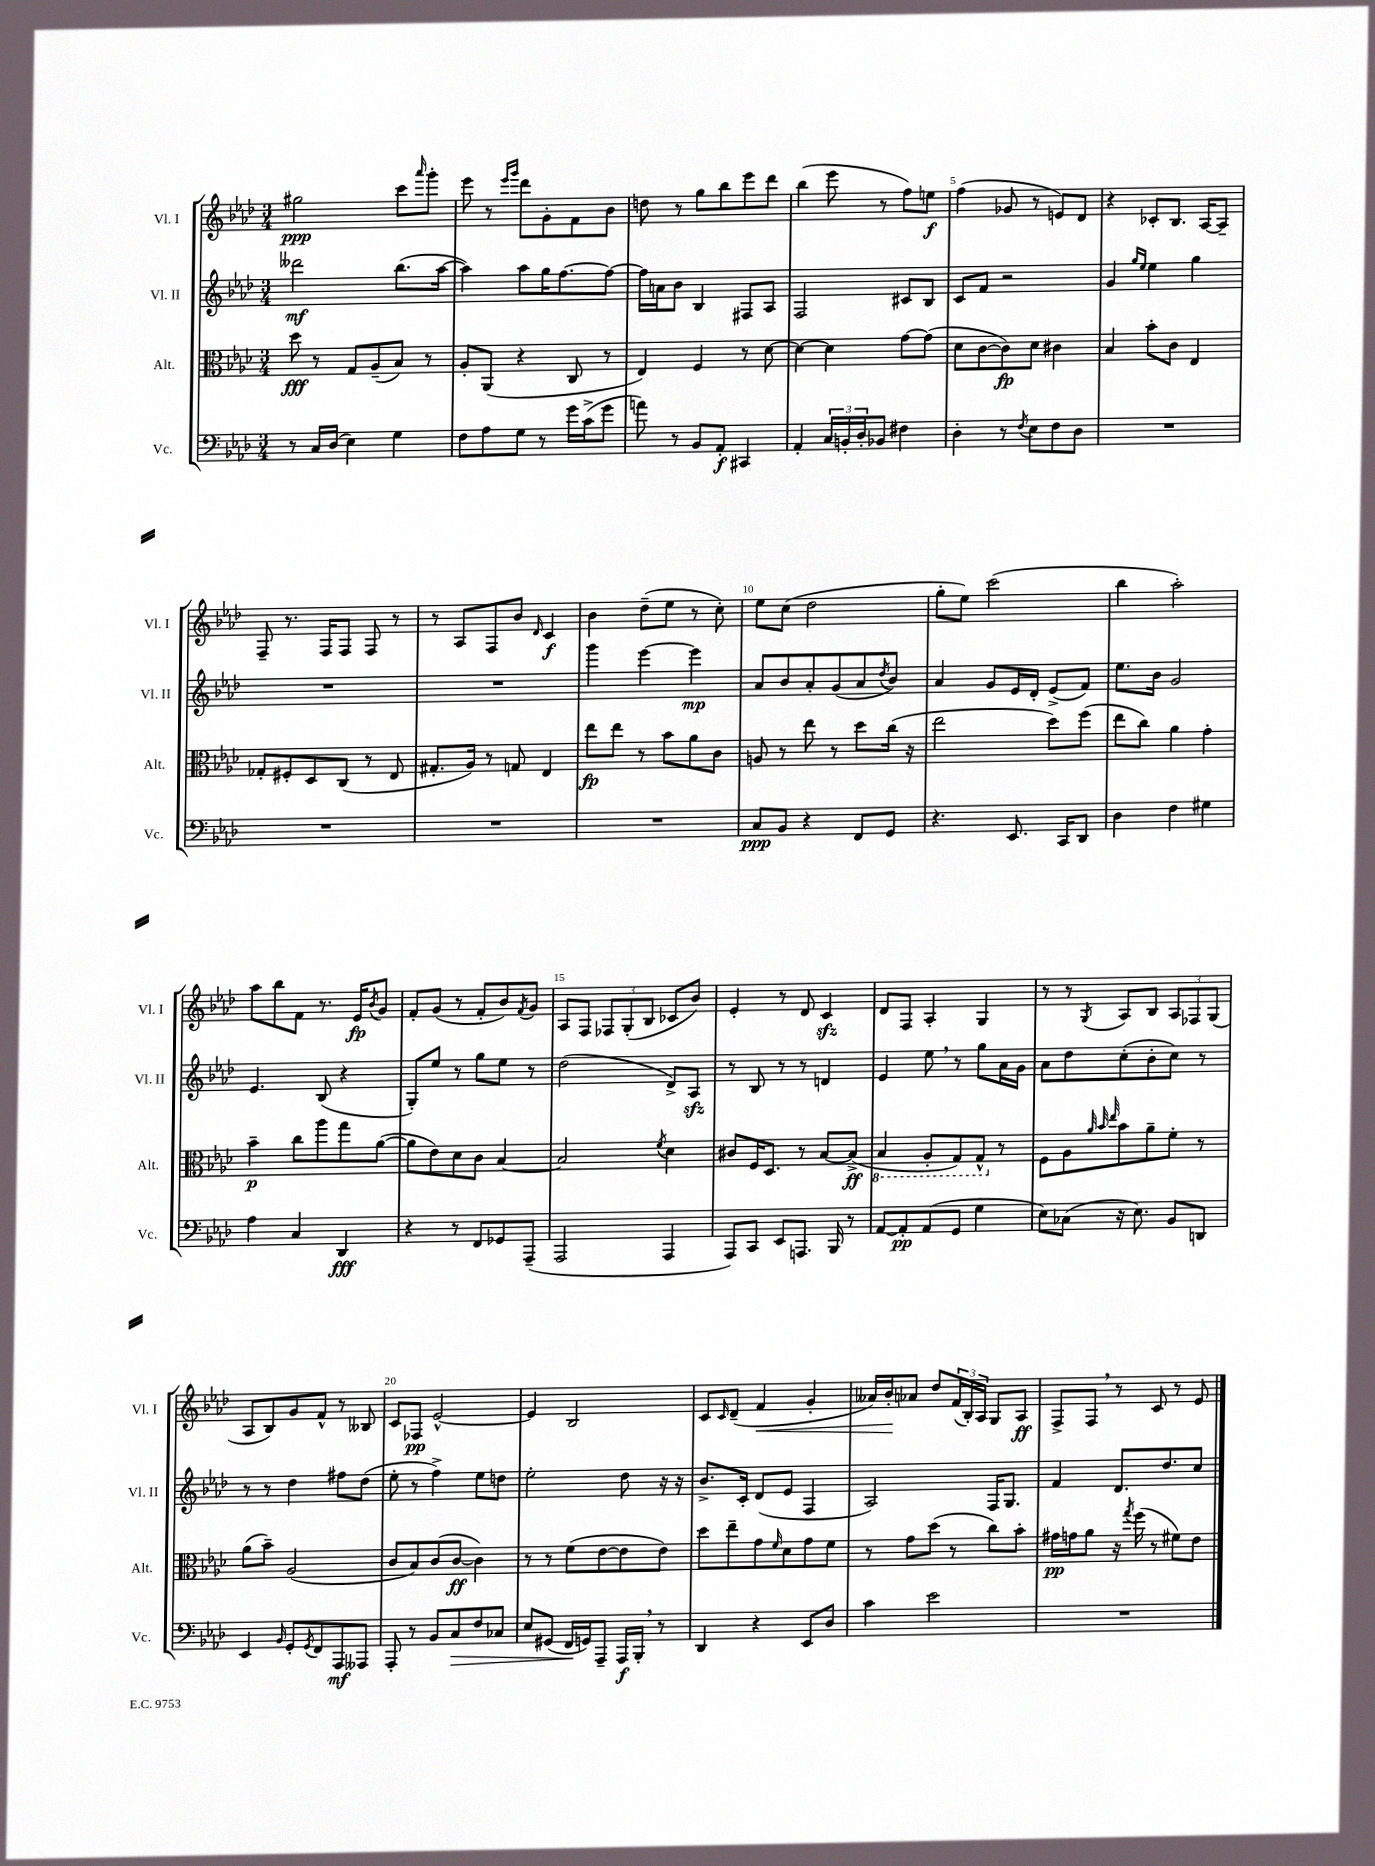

**kern	**dynam	**kern	**dynam	**kern	**dynam	**kern	**dynam
*part4	*part4	*part3	*part3	*part2	*part2	*part1	*part1
*staff4	*staff4	*staff3	*staff3	*staff2	*staff2	*staff1	*staff1
*I"Vc.	*	*I"Alt.	*	*I"Vl. II	*	*I"Vl. I	*
*I'Vc.	*	*I'Alt.	*	*I'Vl. II	*	*I'Vl. I	*
*clefF4	*	*clefC3	*	*clefG2	*	*clefG2	*
*k[b-e-a-d-]	*	*k[b-e-a-d-]	*	*k[b-e-a-d-]	*	*k[b-e-a-d-]	*
*M3/4	*	*M3/4	*	*M3/4	*	*M3/4	*
=1	=1	=1	=1	=1	=1	=1	=1
8r	.	8dd-\	fff	2ddd--X\	mf	2gg#X\	ppp
16C/LL	.	8r	.	.	.	.	.
(16D-/JJ	.	.	.	.	.	.	.
4E-\)	.	8G/L	.	.	.	.	.
.	.	(8A-~/	.	.	.	.	.
4G\	.	8B-/J)	.	(8.bb-\L	.	8ccc\L	.
.	.	.	.	.	.	16qqaaa-/	.
.	.	8r	.	.	.	8ggg'\J	.
.	.	.	.	[16aa-\Jk	.	.	.
=2	=2	=2	=2	=2	=2	=2	=2
8F\L	.	8A-'/L	.	4aa-\])	.	8eee-\	.
8A-\	.	(8AA-/J	.	.	.	8r	.
.	.	.	.	.	.	16qqeee-/LL	.
.	.	.	.	.	.	16qqggg/JJ	.
8G\J	.	4r	.	8aa-\L	.	8ddd-\L	.
8r	.	.	.	16gg\K	.	8g'\	.
.	.	.	.	[8.ff\	.	.	.
16g\LL	.	8C/	.	.	.	8f\	.
(16c^\J	.	.	.	.	.	.	.
8g\J	.	8r	.	8ff\J_	.	8b-\J	.
=3	=3	=3	=3	=3	=3	=3	=3
8an\)	.	4E-/)	.	16ff\LL]	.	8ddn\	.
.	.	.	.	16an\J	.	.	.
8r	.	.	.	8b-\J	.	8r	.
8BB-/L	.	4F/	.	4B-/	.	8gg\L	.
8AA-'/J	f	.	.	.	.	8bb-\	.
4CC#X/	.	8r	.	8F#X/L	.	8eee-\	.
.	.	[8d-\	.	8A-/J	.	8ddd-\J	.
=4	=4	=4	=4	=4	=4	=4	=4
4AA-'/	.	4d-\_	.	2F/	.	(4bb-\	.
24C/LL	.	4d-\]	.	.	.	8eee-\	.
24BBn'/	.	.	.	.	.	.	.
24D-'/J	.	.	.	.	.	.	.
8BB-X/J	.	.	.	.	.	8r	.
4F#X\	.	[8g\L	.	8c#X/L	.	8ff\L)	.
.	.	(8g\J]	.	8B-/J	.	8een\J	f
=5	=5	=5	=5	=5	=5	=5	=5
4D-'\	.	8d-\L	.	8c/L	.	(4ff\	.
.	.	[8c\	.	8f/J	.	.	.
8r	.	8c\])	fp	2r	.	8g-X/	.
8qF/	.	.	.	.	.	.	.
8E-\L	.	8d-\J	.	.	.	8r	.
8F\	.	4c#X\	.	.	.	8en/L)	.
8D-\J	.	.	.	.	.	8d-/J	.
=6	=6	=6	=6	=6	=6	=6	=6
2.r	.	4B-/	.	4g/	.	4r	.
.	.	.	.	16qqgg/LL	.	.	.
.	.	.	.	16qqee-/JJ	.	.	.
.	.	8b-'\L	.	4ee-\	.	8c-X'/L	.
.	.	8c\J	.	.	.	8.B-/J	.
.	.	4E-/	.	4gg\	.	.	.
.	.	.	.	.	.	[16A-/KL	.
.	.	.	.	.	.	8A-~/J]	.
!!LO:LB:g=z
=7	=7	=7	=7	=7	=7	=7	=7
2.r	.	8G-X'/L	.	2.r	.	8F~/	.
.	.	8F#X'/	.	.	.	8.r	.
.	.	8D-/	.	.	.	.	.
.	.	.	.	.	.	16F/KL	.
.	.	(8C/J	.	.	.	8F/J	.
.	.	8r	.	.	.	8F/	.
.	.	8E-/	.	.	.	8r	.
=8	=8	=8	=8	=8	=8	=8	=8
2.r	.	8.G#X'/L	.	2.r	.	8r	.
.	.	.	.	.	.	8A-/L	.
.	.	16A-/Jk)	.	.	.	.	.
.	.	8r	.	.	.	8F/	.
.	.	8Gn/	.	.	.	8b-/J	.
.	.	.	.	.	.	16qqd-/	.
.	.	4E-/	.	.	.	4c/	f
=9	=9	=9	=9	=9	=9	=9	=9
2.r	.	8ee-\L	fp	4ggg\	.	4b-\	.
.	.	8ee-\J	.	.	.	.	.
.	.	8r	.	[4eee-\	.	(8dd-~\L	.
.	.	8b-\L	.	.	.	8ee-\J	.
.	.	8a-\	.	4eee-\]	mp	8r	.
.	.	8c\J	.	.	.	8cc'\)	.
=10	=10	=10	=10	=10	=10	=10	=10
8C/L	ppp	8An/	.	8a-/L	.	8ee-\L	.
8BB-/J	.	8r	.	8b-/	.	(8cc\J	.
4r	.	8ee-\	.	8a-'/	.	2dd-\	.
.	.	8r	.	(8g/	.	.	.
8FF/L	.	8dd-\L	.	8a-/	.	.	.
.	.	.	.	8qdd-/	.	.	.
8GG/J	.	(16cc\Jk	.	8b-/J)	.	.	.
.	.	16r	.	.	.	.	.
=11	=11	=11	=11	=11	=11	=11	=11
4.r	.	2ee-\	.	4a-/	.	8gg'\L	.
.	.	.	.	.	.	8ee-\J)	.
.	.	.	.	8g/L	.	(2ccc\	.
8.EE-/	.	.	.	16e-/L	.	.	.
.	.	.	.	16d-'/JJ	.	.	.
.	.	8dd-\L)	.	(8e-^/L	.	.	.
16CC/KL	.	.	.	.	.	.	.
8DD-/J	.	(8ff\J	.	8f/J)	.	.	.
=12	=12	=12	=12	=12	=12	=12	=12
4D-\	.	8ee-\L	.	8.ee-\L	.	4bb-\	.
.	.	8cc\J)	.	.	.	.	.
.	.	.	.	16b-\Jk	.	.	.
4F\	.	4a-\	.	2g/	.	2aa-'\)	.
4G#X\	.	4g'\	.	.	.	.	.
!!LO:LB:g=z
=13	=13	=13	=13	=13	=13	=13	=13
4A-\	.	4b-~\	p	4.e-/	.	8aa-\L	.
.	.	.	.	.	.	8bb-\	.
4C/	.	8cc\L	.	.	.	8f\J	.
.	.	8aa-\	.	(8B-/	.	8.r	.
4DD-/	fff	8gg\	.	4r	.	.	.
.	.	.	.	.	.	16e-/KL	fp
.	.	.	.	.	.	8qb-/	.
.	.	([8a-\J	.	.	.	8g/J	.
=14	=14	=14	=14	=14	=14	=14	=14
4r	.	8a-\L]	.	8G'/L)	.	8f'/L	.
.	.	8e-\)	.	8ee-/J	.	(8g/J	.
8r	.	8d-\	.	8r	.	8r	.
8FF/L	.	8c\J	.	8gg\L	.	8f'/L	.
8GG-X/	.	[4B-/	.	8ee-\J	.	8b-/)	.
.	.	.	.	.	.	8qf/	.
(8AAA-~/J	.	.	.	8r	.	8g/J	.
=15	=15	=15	=15	=15	=15	=15	=15
2AAA-/	.	2B-/]	.	(2dd-\	.	8A-/L	.
.	.	.	.	.	.	8F/J	.
.	.	.	.	.	.	12F-X/L	.
.	.	.	.	.	.	(12G'/	.
.	.	.	.	.	.	12B-/J	.
.	.	8qf/	.	.	.	.	.
4AAA-/	.	4d-\	.	8d-^/L)	.	8c-X/L	.
.	.	.	.	8A-zz/J	.	8b-/J)	.
=16	=16	=16	=16	=16	=16	=16	=16
8AAA-/L)	.	8c#X/L	.	8r	.	4e-'/	.
8CC/J	.	16F/K	.	8B-/	.	.	.
.	.	8.D-/J	.	.	.	.	.
8EE-/L	.	.	.	8r	.	8r	.
8.AAAn/J	.	8r	.	8r	.	8d-/	.
.	.	[8B-/L	.	4dn/	.	4czz/	.
16BBB-/	.	.	.	.	.	.	.
8r	.	(8B-^/J]	ff	.	.	.	.
=17	=17	=17	=17	=17	=17	=17	=17
*	*	*8ba	*	*	*	*	*
[8AA-/L	.	4BB-/	.	4e-/	.	8d-/L	.
8AA-'/]	pp	.	.	.	.	8F/J	.
(8AA-/	.	8AA-'/L	.	8ee-,\	.	4A-'/	.
8GG/J	.	8GG/)	.	8r	.	.	.
4G\	.	8GG^^/J	.	8gg\L	.	4G/	.
*	*	*X8ba	*	*	*	*	*
.	.	8r	.	16a-\L	.	.	.
.	.	.	.	16g\JJ	.	.	.
=18	=18	=18	=18	=18	=18	=18	=18
8E-\L)	.	8F\L	.	8a-\L	.	8r	.
(8C-X\J	.	8A-\	.	8dd-\	.	8r	.
.	.	32qqa-/	.	.	.	.	.
.	.	32qqb-/	.	.	.	.	.
.	.	32qqee-/	.	.	.	8qG/	.
16r	.	8b-\	.	(8cc'\	.	8A-/L	.
8.E-\)	.	.	.	.	.	.	.
.	.	8a-~\	.	8b-'\	.	8B-/J	.
8BB-/L	.	8f'\J	.	8cc\J)	.	12A-/L	.
.	.	.	.	.	.	12F-X/	.
8DDn/J	.	8r	.	8r	.	.	.
.	.	.	.	.	.	(12G/J	.
!!LO:LB:g=z
=19	=19	=19	=19	=19	=19	=19	=19
4EE-/	.	(8a-\L	.	8r	.	8A-/L	.
.	.	8b-~\J)	.	8r	.	8B-/)	.
16qqBB-/	.	.	.	.	.	.	.
8GG'/L	.	(2A-/	.	4dd-\	.	8g/	.
8qGG/	.	.	.	.	.	.	.
8FF/	.	.	.	.	.	8f^^/J	.
8AAA-/	mf	.	.	8ff#X\L	.	8r	.
8AAA--X/J	.	.	.	(8dd-\J	.	8B--X/	.
=20	=20	=20	=20	=20	=20	=20	=20
8AAA-'/	.	8c/L	.	8ee-'\	.	8c/L	.
8r	.	8B-/)	.	8r	.	8F-X/J	pp
8BB-/L	.	(8c/	.	4ff^\)	.	[2e-^^/	.
!	!LO:HP:b	!	!	!	!	!	!
8C/	>	[8c/J	ff	.	.	.	.
8F/	.	4c\])	.	8ee-\L	.	.	.
8C-X/J	.	.	.	8ddn\J	.	.	.
=21	=21	=21	=21	=21	=21	=21	=21
8E-/L	.	8r	.	2ee-'\	.	4e-/]	.
(8GG#X/J	.	8r	.	.	.	.	.
16FF/LL	.	(8f\L	.	.	.	2B-/	.
16GGn/J)	]	.	.	.	.	.	.
8AAA-~/J	.	[8e-\	.	.	.	.	.
16AAA-/LL	f	8e-\]	.	8dd-\	.	.	.
16BBB-',/JJ	.	.	.	.	.	.	.
8r	.	8e-\J)	.	16r	.	.	.
.	.	.	.	16r	.	.	.
=22	=22	=22	=22	=22	=22	=22	=22
4DD-/	.	8dd-\L	.	8.b-^/L	.	8c/L	.
.	.	.	.	.	.	16qqc/	.
.	.	8ee-~\	.	.	.	(8d-~/J	.
.	.	.	.	16c'/Jk	.	.	.
!	!	!	!	!	!	!	!LO:HP:b
4r	.	8g\	.	(8d-/L	.	4f/	<
.	.	16qqf/	.	.	.	.	.
.	.	8d-\	.	8e-/J	.	.	.
8EE-/L	.	8g\	.	4F/	.	4g'/	.
8D-/J	.	8f\J	.	.	.	.	.
=23	=23	=23	=23	=23	=23	=23	=23
4c\	.	8r	.	2A-/)	.	16a--X/LL)	.
.	.	.	.	.	.	16b-'/J	.
.	.	8g\L	.	.	.	8a-X/J	[
2e-\	.	(8dd-\J	.	.	.	8dd-/L	.
.	.	8r	.	.	.	(24f/L	.
.	.	.	.	.	.	24B-'/)	.
.	.	.	.	.	.	24A-/JJ	.
.	.	8cc\L)	.	16F/KL	.	8G/L	.
.	.	.	.	8.G/J	.	.	.
.	.	8b-'\J	.	.	.	8A-/J	ff
=24	=24	=24	=24	=24	=24	=24	=24
2.r	.	16g#X\LL	pp	4f/	.	8F^/L	.
.	.	16gn\J	.	.	.	.	.
.	.	8a-\J	.	.	.	8F,/J	.
.	.	16r	.	8.d-/L	.	8r	.
.	.	8qgg/	.	.	.	.	.
.	.	(16ff\	.	.	.	.	.
.	.	8r	.	.	.	8c/	.
.	.	.	.	8.dd-/	.	.	.
.	.	8f#X\L)	.	.	.	8r	.
.	.	8e-\J	.	8cc/J	.	8e-/	.
==	==	==	==	==	==	==	==
*-	*-	*-	*-	*-	*-	*-	*-
